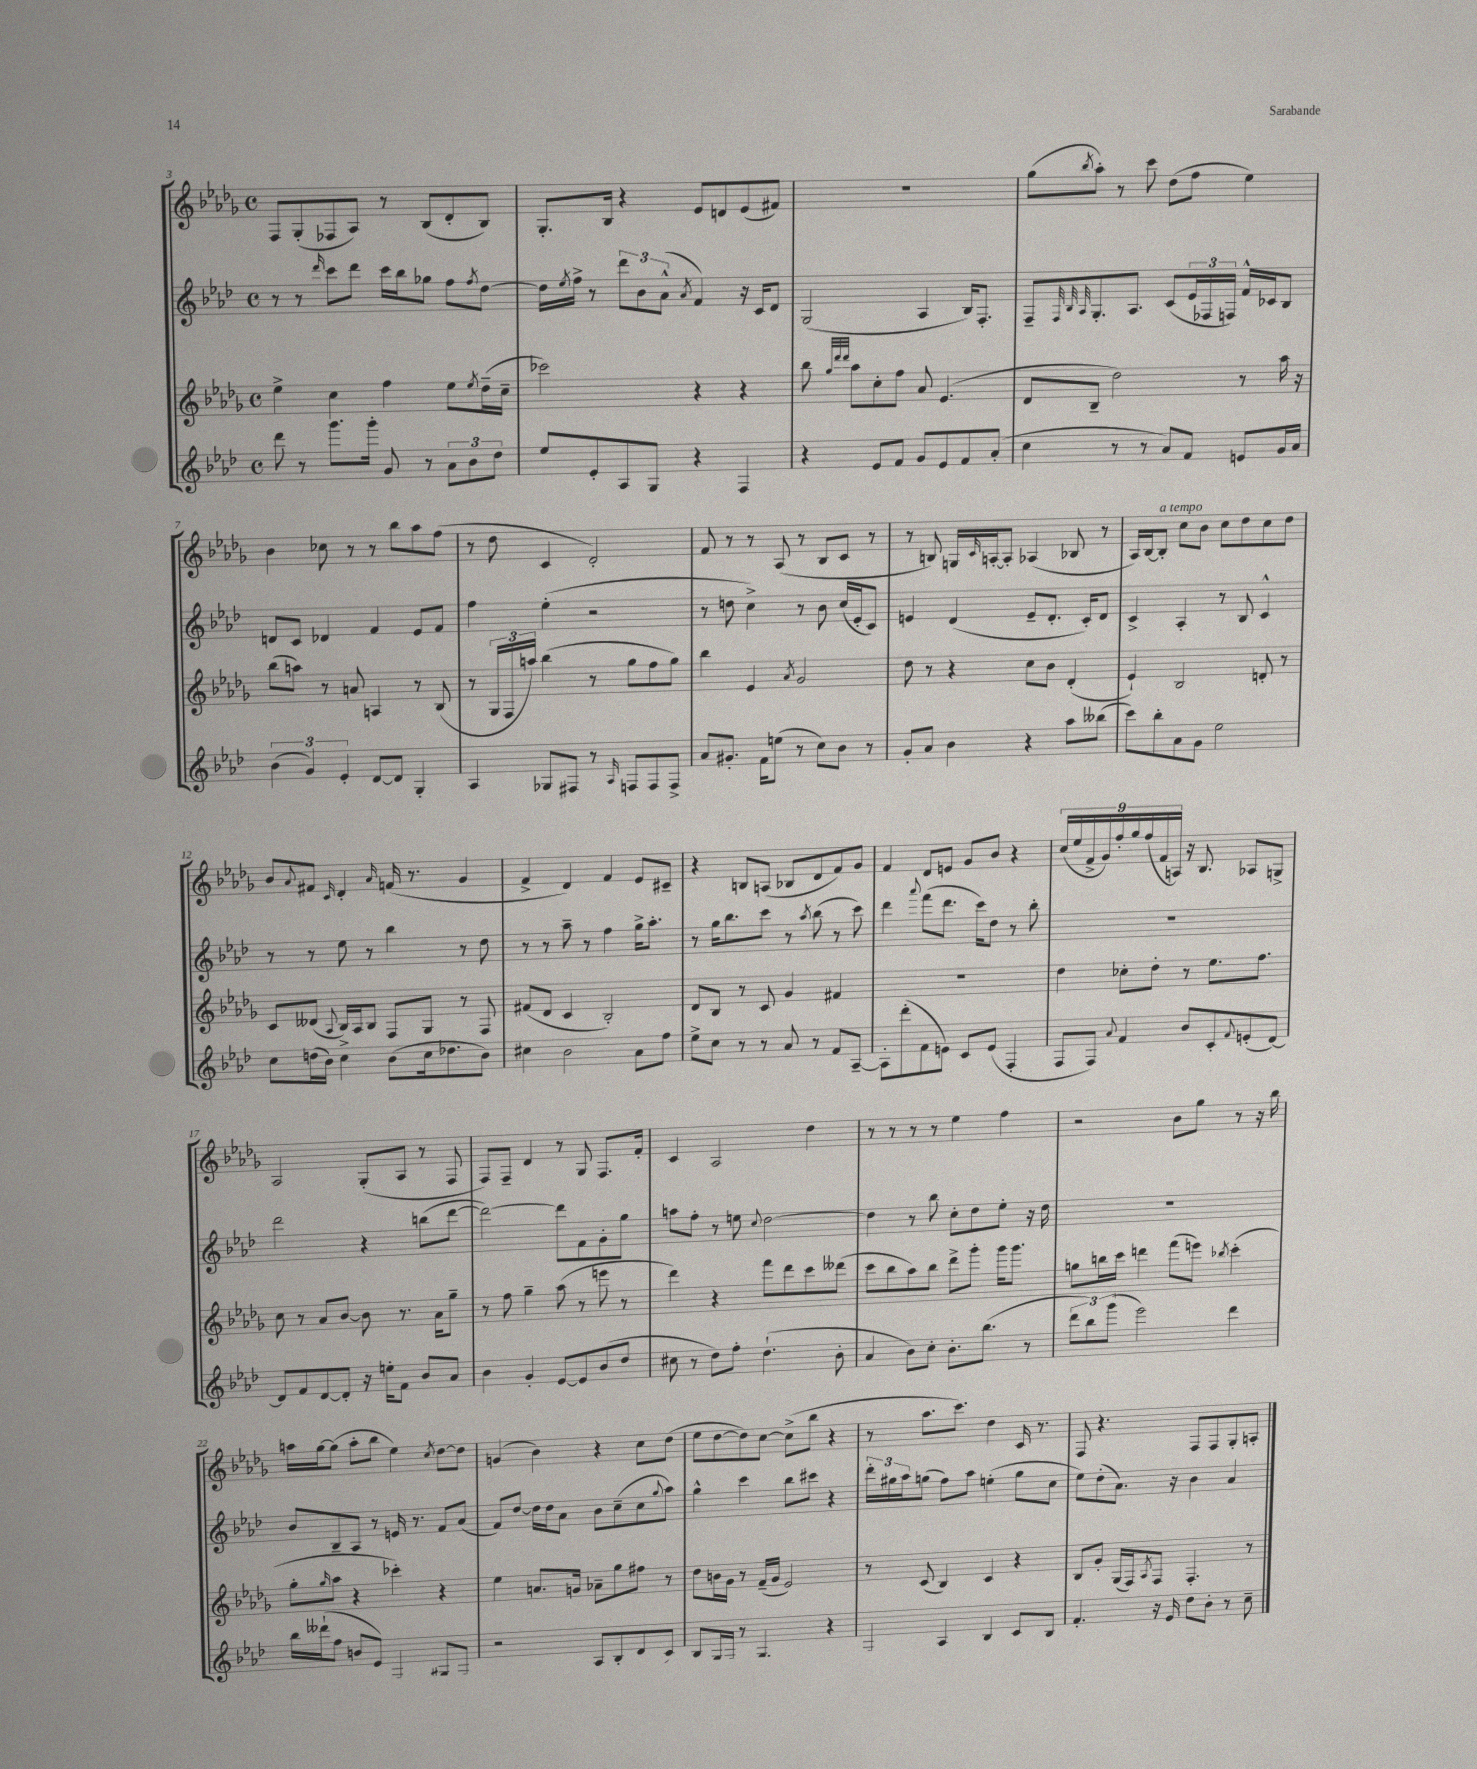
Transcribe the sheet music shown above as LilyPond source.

<<
\new StaffGroup <<
\new Staff = "s0" {
    \clef treble \key des \major \defaultTimeSignature \time 4/4
    f8 ges8-.( fes8 aes8) r8 bes8( des'8-. bes8) |
    ges8.-. bes16 r4 ees'8 d'8 ees'8( fis'8) |
    R1 |
    ges''8( \acciaccatura { bes''8 } aes''8-.) r8 c'''8 des''8( f''8 ees''4) |
    bes'4 ces''8 r8 r8 bes''8 aes''8 f''8( |
    r8 des''8 c'4 des'2-.) |
    f'8 r8 r8 aes8( r8 bes8 c'8 r8 |
    r8 b8) g16 \grace { c'16 } a16~-. a8-. aes4( bes8 r8 |
    aes16) bes16~ bes8-.^\markup { \italic "a tempo" } c''8 bes'8 c''8 des''8 c''8 des''8 |
    bes'8 \appoggiatura { aes'8 } fis'8 \grace { c'16 } des'4-. \grace { aes'16 } f'16( r8. ges'4 |
    f'4-> des'4) f'4 ees'8 cis'8-- |
    r4 b8 a8( bes8 des'8 f'8) ges'8 |
    f'4 des'8 e'8 ges'8 bes'8 r4 |
    \tuplet 9/8 { c''16( ees''16 f'16-> ges'16) f''16-. ges''16 f''16( f'16 a16) } r16 bes8. aes8 g8-> |
    aes2 ges8-.( aes8 r8 f8 |
    f8) f8-- des'4 r8 ges8 f8. f'16-. |
    c'4 aes2 des''4 |
    r8 r8 r8 r8 ees''4 f''4 |
    r2 bes'8 ges''8 r8 r16 bes''16 |
    a''16 ges''16~ ges''8( a''8-. bes''8 ees''4) \acciaccatura { c''8 } des''8~ des''8 |
    g'4( bes'4) r4 c''8 des''8( |
    ees''8 des''8~ des''8) c''8~ c''8->( bes''8 r4 |
    r8 aes''8. c'''8.) des''4 c'16 r8. |
    f8 r4. f8 f8 ges8-. a8-. \bar "|." |
}
\new Staff = "s1" {
    \clef treble \key aes \major \defaultTimeSignature \time 4/4
    r8 r8 \grace { des'''16 } c'''8 des'''8 c'''16 bes''16 ges''8 f''8 \acciaccatura { f''8 } des''8~ |
    des''16 \acciaccatura { ees''8 } f''16-> r8 \tuplet 3/2 { des'''8 bes'8 aes'8-^( } \acciaccatura { aes'8 } f'4) r16 c'16 des'8 |
    g2( aes4 bes16) f8.-. |
    f8-- \grace { f32 bes32 aes32 } g8.-. aes8. c'8( \tuplet 3/2 { ees'16 fes16 f16) } f'16-^ ces'16 bes8 |
    d'8 c'8 des'4 f'4 ees'8 f'8 |
    f''4 ees''4-.( r2 |
    r8 d''8 c''4->) r8 bes'8 c''16( ees'16-. c'8) |
    e'4 des'4( e'8-- des'8.-. c'16-.) des'8 |
    c'4-> aes4-. r8 bes8 c'4-^ |
    r8 r8 ees''8 r8 bes''4 r8 des''8 |
    r8 r8 aes''8-- r8 f''4 g''16-> aes''8.-. |
    r8 g''16 bes''8. c'''8 r8 \acciaccatura { aes''8 } bes''8( r8 c'''8) |
    des'''4 \appoggiatura { aes'''8 } f'''8( des'''8. c'''16) des''8 r8 bes''8-. |
    R1 |
    des'''2 r4 b''8( des'''8~ |
    des'''2~) des'''8 f'8 g'8-. g''8 |
    a''8 f''8-. r8 e''8 \appoggiatura { c''8 } des''2~ |
    des''4 r8 bes''8 c''8-. des''8 ees''8-. r16 des''16 |
    R1 |
    bes'8 bes8-- aes8 r8 e'16 r8. f'8 aes'8( |
    f'8) des''8~ des''16 des''16 aes'8 bes'8 c''8--( c''8 \appoggiatura { g''8 } aes''8) |
    g''4-^ c'''4 bes''8 cis'''8 r4 |
    \tuplet 3/2 { des'''16-. gis''16 aes''16 } g''8( f''8) aes''8 e''4-.( g''8 c''8 |
    ees''8) des''8-.( aes'8.) r16 bes'4 aes'4 \bar "|." |
}
\new Staff = "s2" {
    \clef treble \key des \major \defaultTimeSignature \time 4/4
    ees''4-> c''4 f''4 ees''8 \acciaccatura { ees''8 } des''16--( c''16-- |
    ces'''2) r4 r4 |
    bes''8 \grace { ges''32 des'''32 des'''32 } aes''8 c''8-. f''8 aes'8 ees'4.( |
    des'8 bes8-- des''2) r8 aes''16 r16 |
    bes''8( a''8) r8 a'8 a4 r8 bes8( |
    r8 \tuplet 3/2 { ges16 f16 a''16) } bes''4( r8 ges''8 f''8 ges''8) |
    bes''4 ees'4 \acciaccatura { aes'8 } ges'2 |
    des''8 r8 r4 c''8 bes'8 des'4-.( |
    ees'4-!) bes2 d'8-. r8 |
    c'8 deses'8( \appoggiatura { aes8 } bes16) aes16 bes8 f8 ges8 r8 f8 |
    fis'8( des'8 c'4 bes2-.) |
    des'8 bes8 r8 c'8 ges'4 fis'4 |
    R1 |
    des''4 ces''8-. des''8-. r8 ees''8. f''8. |
    c''8 r8 aes'8 bes'8~ bes'8 r8. aes'16 ges''8-- |
    r8 f''8 ges''4-- aes''8( r8 e'''8 r8 |
    des'''4) r4 f'''8 des'''8 c'''8 deses'''8( |
    c'''8 bes''8 aes''8) bes''8 des'''8-> ges'''8-. ges'''16 ges'''8. |
    g''8 b''16 c'''16 d'''4 f'''8( e'''8) \acciaccatura { bes''8 } c'''4-.( |
    ges''8-. \grace { ges''16 } aes''8 r4 ces'''4-.) r4 |
    ees''4 a'8. g'16 aes'8-- ges''8 fis''8 r8 |
    des''8 b'16 ges'16 r8 f'16--( ges'16 ees'2) |
    r8 c'8( bes4) c'4 r4 |
    bes8 ges'8-. ges16( f16) \acciaccatura { aes8 } f8 f4.-. r8 \bar "|." |
}
\new Staff = "s3" {
    \clef treble \key aes \major \defaultTimeSignature \time 4/4
    des'''8 r8 g'''8. g'''16-. g'8 r8 \tuplet 3/2 { aes'8 bes'8 des''8 } |
    ees''8 ees'8-. aes8 g8 r4 f4 |
    r4 ees'8 f'8 g'8 ees'8 f'8 aes'8-.( |
    c''4 r8 r8 aes'8) f'8 e'8 g'16 aes'16 |
    \tuplet 3/2 { bes'4( g'4) ees'4-. } des'8~ des'8 g4-. |
    aes4 ges8 fis8 r8 \grace { aes16 } f8 f8 f8-> |
    aes'8 gis'8.-. f'16 e''8( r8 c''8) bes'8 r8 |
    g'8-. aes'8 bes'4 r4 aes''8 beses''8( |
    c'''8) bes''8-. aes'8 g'8 ees''2 |
    c''8 d''16( bes'16) c''4-> bes'8( c''16 des''8. bes'8) |
    cis''4 bes'2 aes'8 f''8 |
    ees''8-> c''8 r8 r8 aes'8 r8 f'8 aes8~-- |
    aes8-. des'''8-.( f'8 e'8) c'8 e'8( f4-. |
    f8 f8) \appoggiatura { aes'8 } f'4 bes'8 c'8-. \appoggiatura { f'8 } e'8-.( des'8~) |
    des'8 f'8 des'8~ des'8-. r16 e''16-. f'8 bes'8 aes'8 |
    bes'4 g'4-. ees'8~ ees'8 bes'8( des''8 |
    cis''8 r8 des''8) f''8-. des''4.-!( bes'8-. |
    aes'4 bes'8) c''8-. bes'8.-. bes''8.( r8 |
    \tuplet 3/2 { des'''8 bes''8) g'''8( } ees'''2) des'''4 |
    bes''16 deses'''16-!( f''8 b'8 ees'8) f4 gis8 f8( |
    r2 aes8) bes8-.( des'8 c'8) |
    bes8( g16-. f16) r8 g4. r4 |
    f4 aes4 bes4 c'8 bes8 |
    f'4.-. r16 ees'16 des''8 bes'8-. r8 c''8-- \bar "|." |
}
>>
>>
\layout { \context { \Score currentBarNumber = #3 } }
